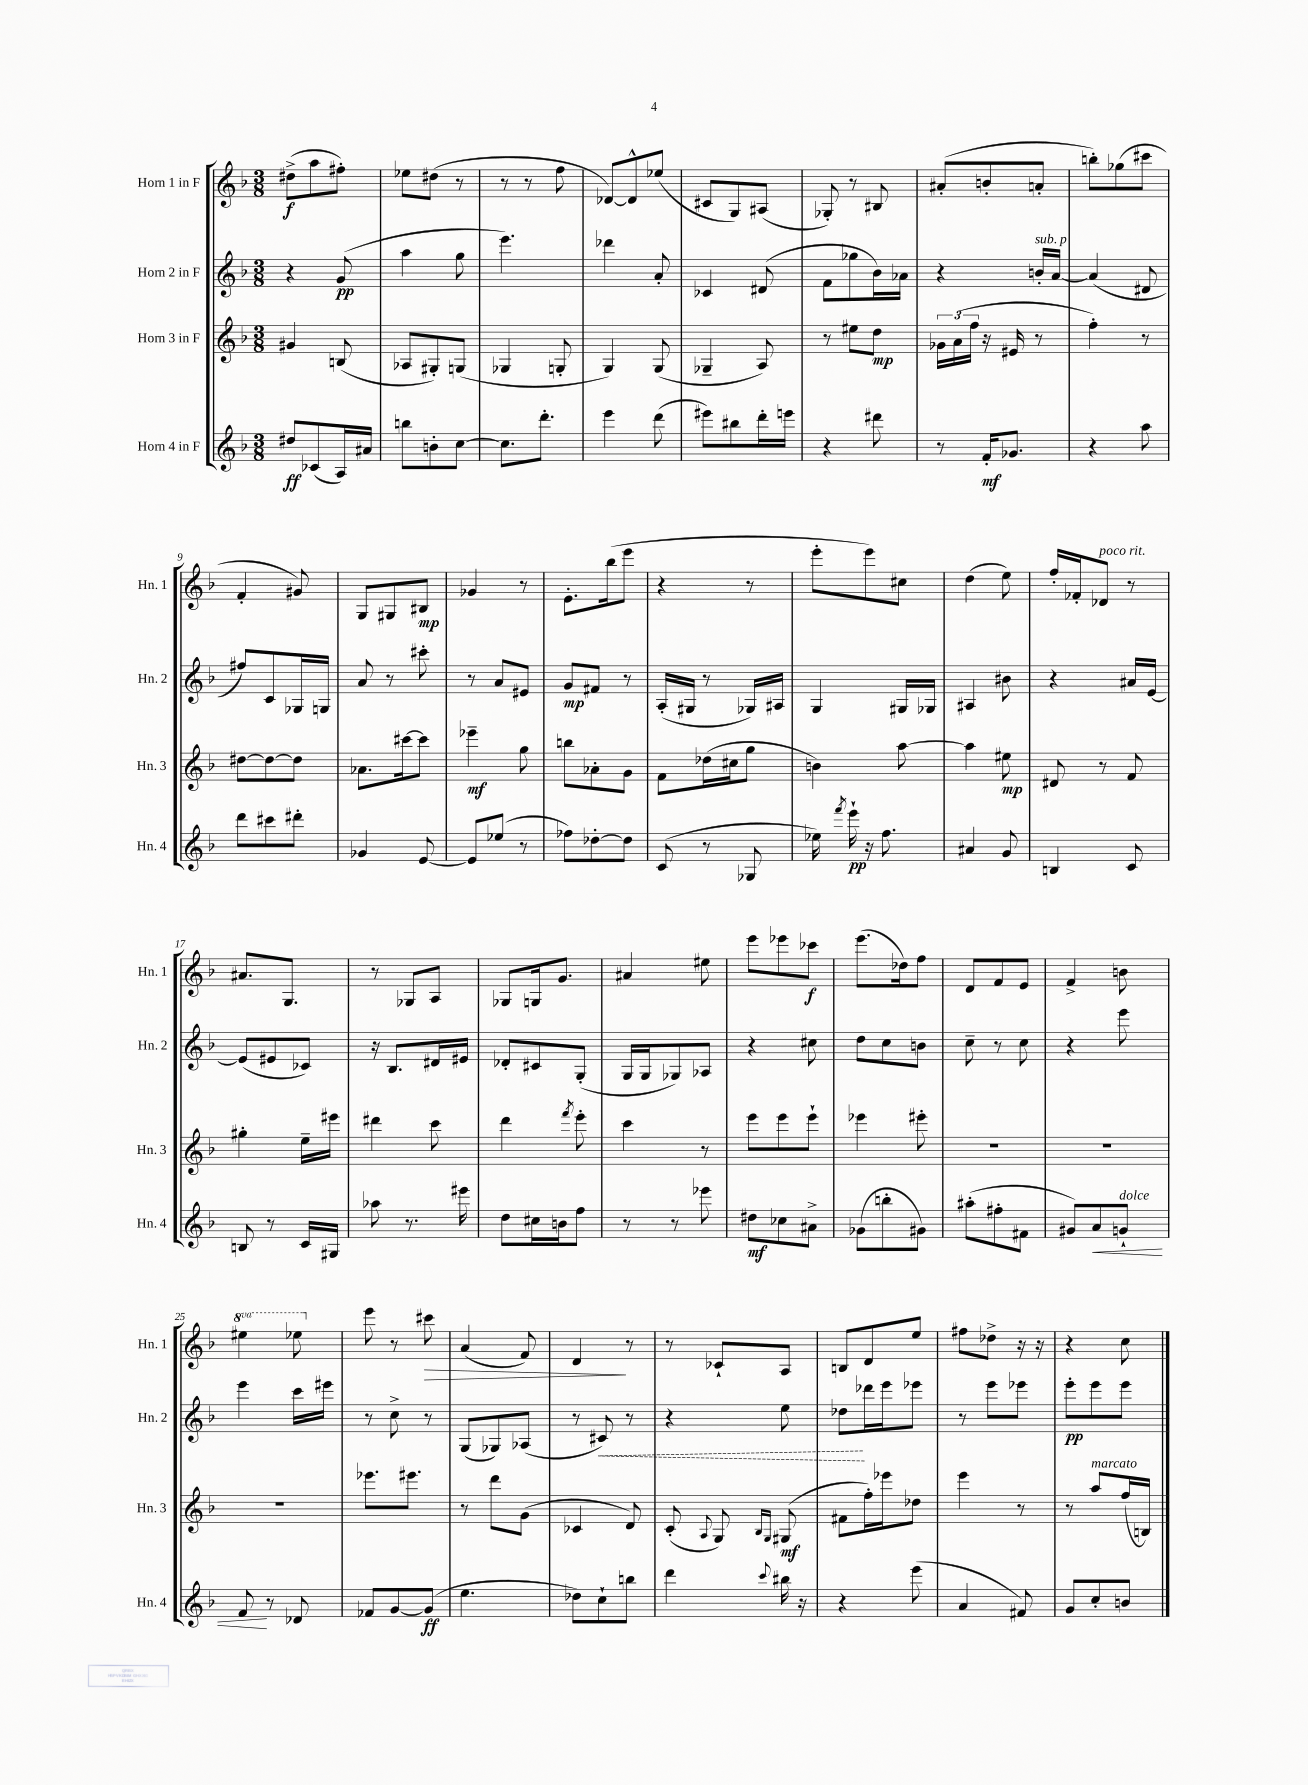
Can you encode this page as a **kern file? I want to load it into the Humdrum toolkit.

**kern	**dynam	**kern	**dynam	**kern	**dynam	**kern	**dynam
*part4	*part4	*part3	*part3	*part2	*part2	*part1	*part1
*staff4	*staff4	*staff3	*staff3	*staff2	*staff2	*staff1	*staff1
*I"Horn 4 in F	*	*I"Horn 3 in F	*	*I"Horn 2 in F	*	*I"Horn 1 in F	*
*I'Hn. 4	*	*I'Hn. 3	*	*I'Hn. 2	*	*I'Hn. 1	*
*clefG2	*	*clefG2	*	*clefG2	*	*clefG2	*
*k[b-]	*	*k[b-]	*	*k[b-]	*	*k[b-]	*
*M3/8	*	*M3/8	*	*M3/8	*	*M3/8	*
=1	=1	=1	=1	=1	=1	=1	=1
8dd#X/L	ff	4g#X/	.	4r	.	(8dd#X^\L	f
(8c-X/	.	.	.	.	.	8aa\	.
16A/L)	.	(8Bn/	.	(8g/	pp	8ff#X'\J)	.
16a#X/JJ	.	.	.	.	.	.	.
=2	=2	=2	=2	=2	=2	=2	=2
8bbn\L	.	8A-X/L	.	4aa\	.	8ee-X\L	.
8bn'\	.	8G#X'/)	.	.	.	(8dd#X\J	.
[8cc\J	.	(8Gn/J	.	8gg\	.	8r	.
=3	=3	=3	=3	=3	=3	=3	=3
8.cc\L]	.	4G-X/	.	4.eee\)	.	8r	.
.	.	.	.	.	.	8r	.
8.ddd'\J	.	.	.	.	.	.	.
.	.	8Gn'/	.	.	.	8ff\	.
=4	=4	=4	=4	=4	=4	=4	=4
4eee\	.	4G/)	.	4ddd-X\	.	[8d-X/L)	.
.	.	.	.	.	.	8d-^^/]	.
(8ddd\	.	(8G/	.	8a'/	.	(8ee-X/J	.
=5	=5	=5	=5	=5	=5	=5	=5
8eee#X\L)	.	4G-X~/	.	4c-X/	.	8c#X/L	.
8bb#X\	.	.	.	.	.	8G/)	.
16ddd'\L	.	8A/)	.	(8d#X/	.	(8A#X/J	.
16eeen\JJ	.	.	.	.	.	.	.
=6	=6	=6	=6	=6	=6	=6	=6
4r	.	8r	.	8f\L	.	8G-X'/)	.
.	.	8ee#X\L	.	8gg-X\	.	8r	.
8ddd#X\	.	8dd\J	mp	16b-\L)	.	8B#X/	.
.	.	.	.	16a-X\JJ	.	.	.
=7	=7	=7	=7	=7	=7	=7	=7
8r	.	24g-X\LL	.	4r	.	(8a#X'/L	.
.	.	(24a\	.	.	.	.	.
.	.	24ff\JJ	.	.	.	.	.
16f'/KL	mf	16r	.	.	.	8bn'/	.
8.g-X/J	.	16e#X/	.	.	.	.	.
!	!	!	!	!LO:TX:a:i:t=sub. p	!	!	!
.	.	8r	.	16bn'/LL	.	8an'/J	.
.	.	.	.	[16a/JJ	.	.	.
=8	=8	=8	=8	=8	=8	=8	=8
4r	.	4ff'\)	.	(4a/]	.	8bbn'\L)	.
.	.	.	.	.	.	(8gg-X\	.
8aa\	.	8r	.	8d#X/	.	8ccc#X\J	.
!!LO:LB:g=z
=9	=9	=9	=9	=9	=9	=9	=9
8ddd\L	.	[8dd#X\L	.	8ff#X/L)	.	4f'/	.
8ccc#X\	.	8dd#\_	.	8c/	.	.	.
8ddd#X'\J	.	8dd#\J]	.	16G-X/L	.	8g#X/)	.
.	.	.	.	16Gn/JJ	.	.	.
=10	=10	=10	=10	=10	=10	=10	=10
4g-X/	.	8.a-X\L	.	8a/	.	8G/L	.
.	.	.	.	8r	.	8G#X/	.
.	.	[16ccc#X\k	.	.	.	.	.
[8e/	.	8ccc#\J]	.	8ccc#X'\	.	8B#X/J	mp
=11	=11	=11	=11	=11	=11	=11	=11
8e/L]	.	4eee-X~\	mf	8r	.	4g-X/	.
(8ee-X/J	.	.	.	8a/L	.	.	.
8r	.	8gg\	.	8e#X/J	.	8r	.
=12	=12	=12	=12	=12	=12	=12	=12
8ff-X\L)	.	8bbn\L	.	8g/L	mp	8.e'\L	.
[8dd-X'\	.	8a-X'\	.	8f#X/J	.	.	.
.	.	.	.	.	.	(16bb-\k	.
8dd-\J]	.	8g\J	.	8r	.	8eee\J	.
=13	=13	=13	=13	=13	=13	=13	=13
(8c/	.	8f\L	.	(16A'/LL	.	4r	.
.	.	.	.	16G#X/JJ	.	.	.
8r	.	(16dd-X\L	.	8r	.	.	.
.	.	16cc#X\J	.	.	.	.	.
8G-X/	.	8gg\J	.	16G-X/LL)	.	8r	.
.	.	.	.	16A#X/JJ	.	.	.
=14	=14	=14	=14	=14	=14	=14	=14
16ee-X\)	.	4bn\)	.	4G/	.	8eee'\L	.
8qfff/	.	.	.	.	.	.	.
16eee`\	pp	.	.	.	.	.	.
16r	.	.	.	.	.	8eee\)	.
8.ff\	.	.	.	.	.	.	.
.	.	[8aa\	.	16G#X/LL	.	8cc#X\J	.
.	.	.	.	16G-X/JJ	.	.	.
=15	=15	=15	=15	=15	=15	=15	=15
4a#X/	.	4aa\]	.	4A#X/	.	(4dd\	.
8g/	.	8ee#X\	mp	8b#X\	.	8ee\)	.
=16	=16	=16	=16	=16	=16	=16	=16
4Bn/	.	8d#X/	.	4r	.	16ff'/LL	.
.	.	.	.	.	.	16f-X'/J	.
!	!	!	!	!	!	!LO:TX:a:i:t=poco rit.	!
.	.	8r	.	.	.	8d-X/J	.
8c/	.	8f/	.	16a#X/LL	.	8r	.
.	.	.	.	[16e/JJ	.	.	.
!!LO:LB:g=z
=17	=17	=17	=17	=17	=17	=17	=17
8Bn/	.	4gg#X'\	.	(8e/L]	.	8.a#X/L	.
8r	.	.	.	8e#X/	.	.	.
.	.	.	.	.	.	8.G/J	.
16c/LL	.	16ee~\LL	.	8c-X/J)	.	.	.
16G#X/JJ	.	16eee#X\JJ	.	.	.	.	.
=18	=18	=18	=18	=18	=18	=18	=18
8aa-X\	.	4ddd#X\	.	16r	.	8r	.
.	.	.	.	8.B-/L	.	.	.
8.r	.	.	.	.	.	8G-X/L	.
.	.	8ccc\	.	16d#X/L	.	8A/J	.
16eee#X\	.	.	.	16e#X/JJ	.	.	.
=19	=19	=19	=19	=19	=19	=19	=19
8dd\L	.	4ddd\	.	8d-X'/L	.	8G-X/L	.
16cc#X\L	.	.	.	8c#X/	.	16Gn/k	.
16bn\J	.	.	.	.	.	8.g/J	.
.	.	8qfff/	.	.	.	.	.
8ff\J	.	8eee'\	.	(8G'/J	.	.	.
=20	=20	=20	=20	=20	=20	=20	=20
8r	.	4ccc\	.	16G/LL	.	4a#X/	.
.	.	.	.	16G/J	.	.	.
8r	.	.	.	8G-X/)	.	.	.
8eee-X\	.	8r	.	8A-X/J	.	8ee#X\	.
=21	=21	=21	=21	=21	=21	=21	=21
8dd#X\L	mf	8eee\L	.	4r	.	8eee\L	.
8cc-X\	.	8eee\	.	.	.	8eee-X\	.
8a#X^\J	.	8eee`\J	.	8cc#X\	.	8ccc-X\J	f
=22	=22	=22	=22	=22	=22	=22	=22
(8g-X\L	.	4eee-X\	.	8dd\L	.	(8.eee\L	.
8bbn'\	.	.	.	8cc\	.	.	.
.	.	.	.	.	.	16dd-X\k)	.
8g#X\J)	.	8eee#X'\	.	8bn\J	.	8ff\J	.
=23	=23	=23	=23	=23	=23	=23	=23
(8aa#X'\L	.	4.r	.	8cc~\	.	8d/L	.
8ff#X'\	.	.	.	8r	.	8f/	.
8f#X\J	.	.	.	8cc\	.	8e/J	.
=24	=24	=24	=24	=24	=24	=24	=24
8g#X/L)	.	4.r	.	4r	.	4f^/	.
!	!LO:HP:b	!	!	!	!	!	!
8a/	<	.	.	.	.	.	.
!LO:TX:a:i:t=dolce	!	!	!	!	!	!	!
8gn`/J	.	.	.	8eee\	.	8bn\	.
!!LO:LB:g=z
=25	=25	=25	=25	=25	=25	=25	=25
*	*	*	*	*	*	*8va	*
8f/	.	4.r	.	4eee\	.	4eee#X\	.
8r	[	.	.	.	.	.	.
8d-X/	.	.	.	16ccc\LL	.	8eee-X\	.
.	.	.	.	16eee#X\JJ	.	.	.
=26	=26	=26	=26	=26	=26	=26	=26
*	*	*	*	*	*	*X8va	*
8f-X/L	.	8.eee-X\L	.	8r	.	8eee\	.
[8g/	.	.	.	8cc^\	.	8r	.
.	.	8.eee#X\J	.	.	.	.	.
!	!	!	!	!	!	!	!LO:HP:b
(8g/J]	ff	.	.	8r	.	8ccc#X\	>
=27	=27	=27	=27	=27	=27	=27	=27
4.ee\	.	8r	.	(8G/L	.	(4a/	.
.	.	8ddd\L	.	8G-X/)	.	.	.
.	.	(8g\J	.	(8A-X/J	.	8f/)	.
=28	=28	=28	=28	=28	=28	=28	=28
8dd-X\L)	.	4c-X/	.	8r	.	4d/	.
!	!	!	!	!	!LO:HP:b	!	!
8cc`\	.	.	.	8c#X/)	<	.	.
8bbn\J	.	8d/)	.	8r	.	8r	]
=29	=29	=29	=29	=29	=29	=29	=29
4ddd\	.	(8c'/	.	4r	.	8r	.
.	.	8qqA/	.	.	.	.	.
.	.	8G/)	.	.	.	8c-X`/L	.
.	.	16qqB-/LL	.	.	.	.	.
8qqccc/	.	16qqG/JJ	.	.	.	.	.
16bb#X\	.	(8G#X/	mf	8ee\	.	8A/J	.
16r	.	.	.	.	.	.	.
=30	=30	=30	=30	=30	=30	=30	=30
4r	.	8f#X\L	.	8dd-X\L	.	8Bn/L	.
.	.	16ff'\L)	.	16ddd-X\L	[	8d/	.
.	.	16eee-X\J	.	16eee\J	.	.	.
(8eee\	.	8dd-X\J	.	8eee-X\J	.	8ee/J	.
=31	=31	=31	=31	=31	=31	=31	=31
4a/	.	4eee\	.	8r	.	8ff#X\L	.
.	.	.	.	8eee\L	.	8dd-X^\J	.
8f#X/)	.	8r	.	8eee-X\J	.	16r	.
.	.	.	.	.	.	16r	.
=32	=32	=32	=32	=32	=32	=32	=32
8g/L	.	8r	.	8eee'\L	pp	4r	.
!	!	!LO:TX:a:i:t=marcato	!	!	!	!	!
8cc'/	.	8aa/L	.	8eee\	.	.	.
8bn/J	.	(16ff/L	.	8eee\J	.	8cc\	.
.	.	16Bn/JJ)	.	.	.	.	.
==	==	==	==	==	==	==	==
*-	*-	*-	*-	*-	*-	*-	*-
